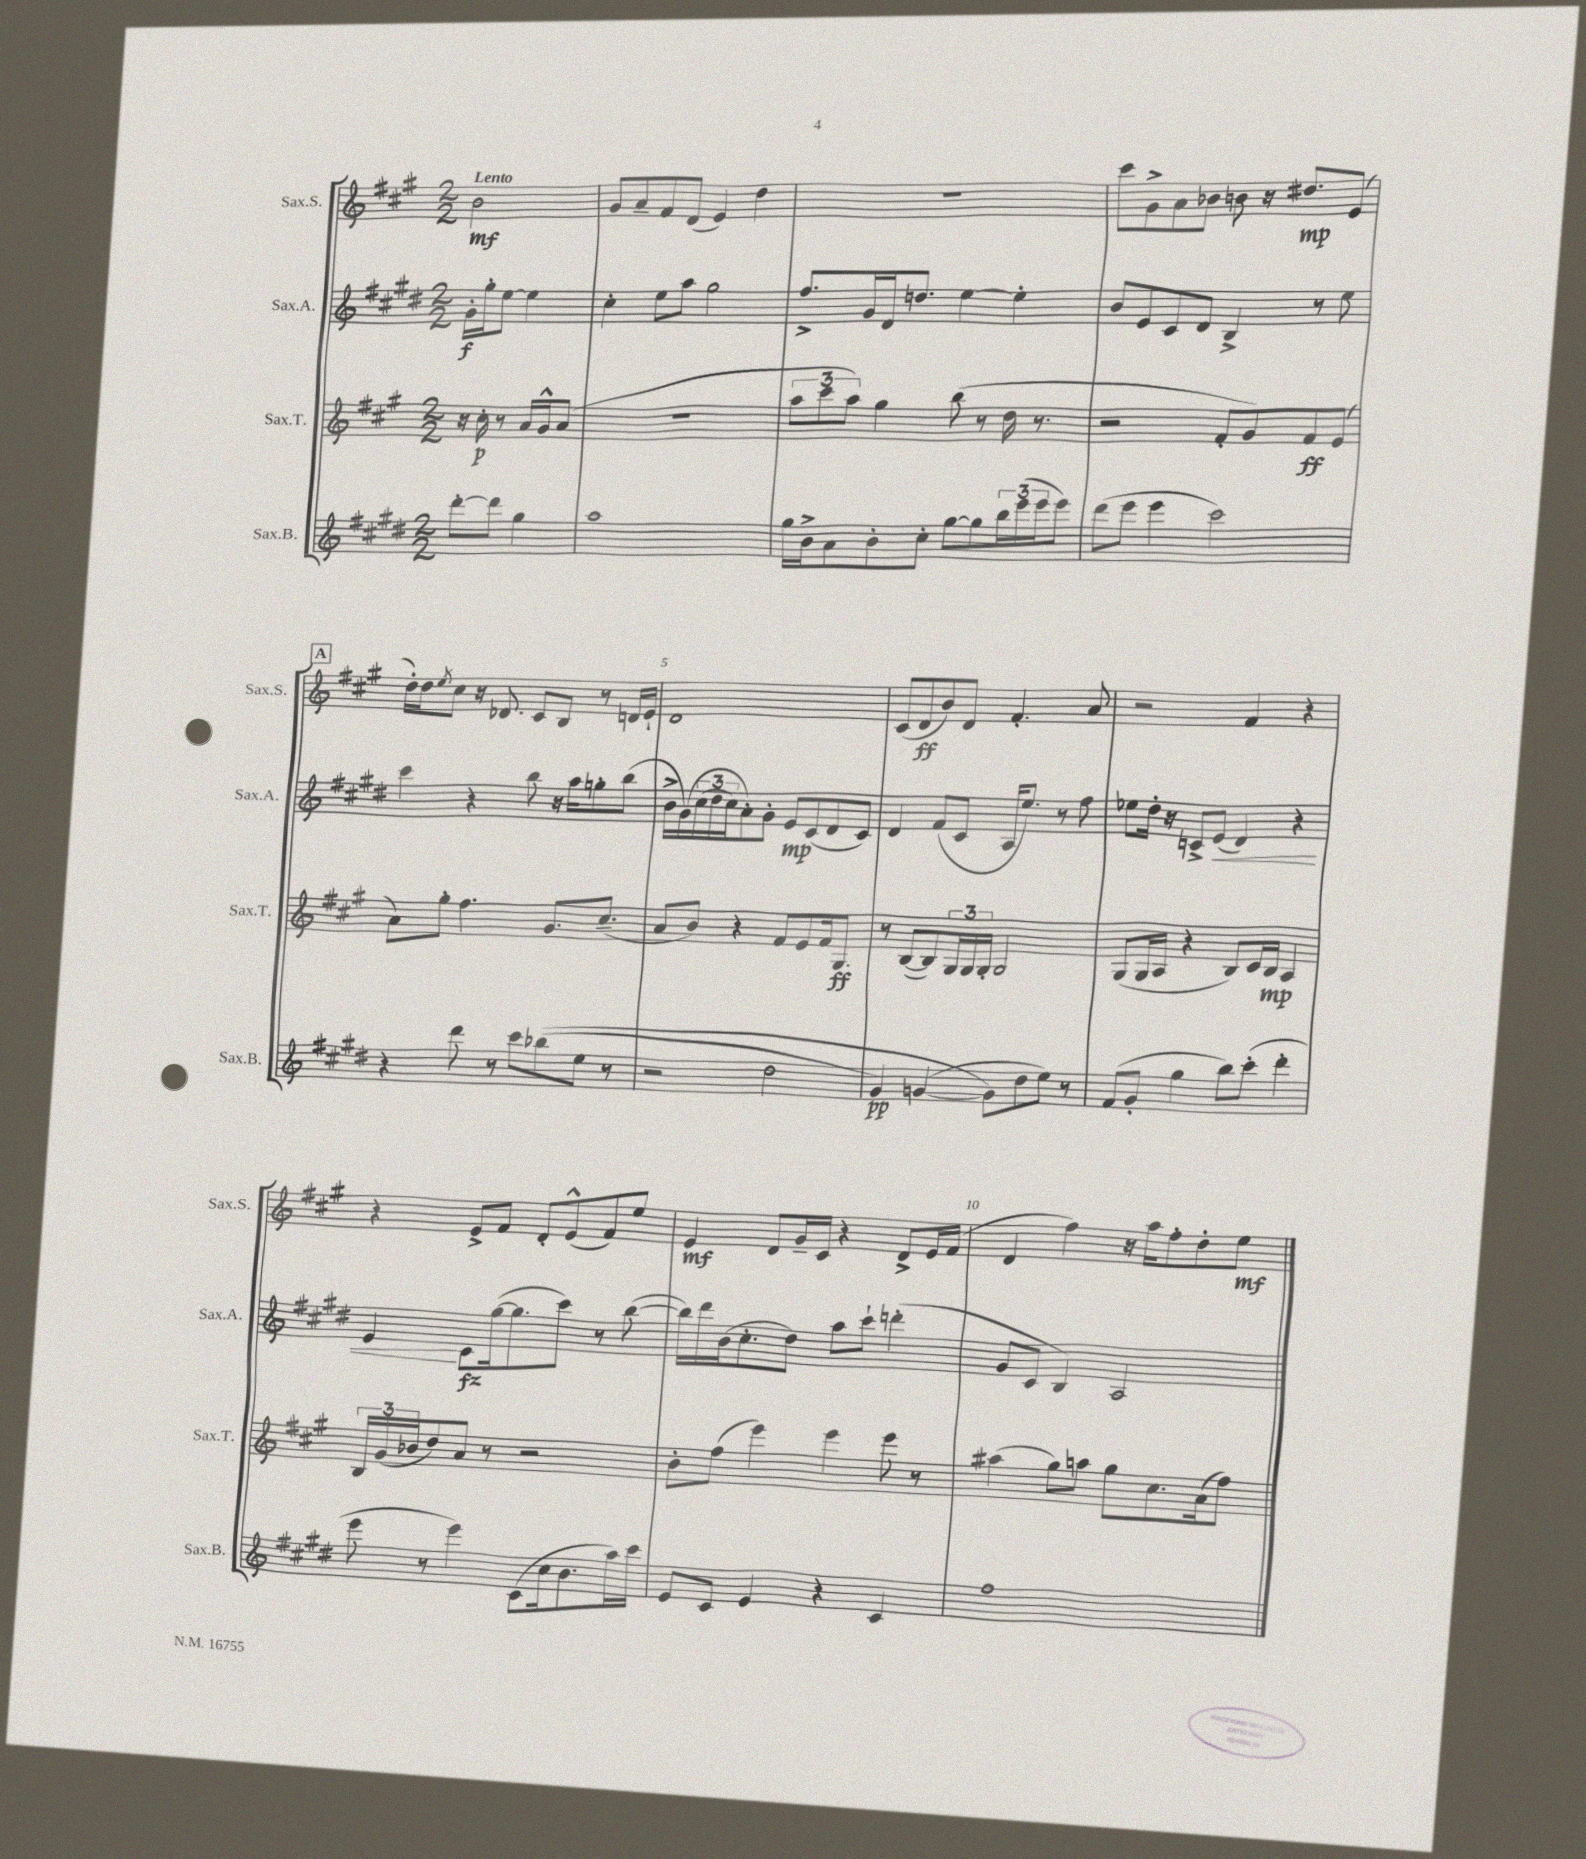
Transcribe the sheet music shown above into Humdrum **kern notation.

**kern	**kern	**kern	**kern
*staff4	*staff3	*staff2	*staff1
*clefG2	*clefG2	*clefG2	*clefG2
*k[f#c#g#d#]	*k[f#c#g#]	*k[f#c#g#d#]	*k[f#c#g#]
*M2/2	*M2/2	*M2/2	*M2/2
[8ddd#'\L	16r	16g#'\LL	2b\
.	16cc#'\	16gg#'\J	.
8ddd#\]J	8r	[8ee\J	.
4gg#\	16a/LL	4ee\]	.
.	16g#^^/J	.	.
.	(8a/J	.	.
=	=	=	=
1aa	1r	4cc#'\	8g#/L
.	.	.	8a~/
.	.	8ee\L	8f#/
.	.	8aa\J	(8d/J
.	.	2gg#\	4e/)
.	.	.	4dd\
=	=	=	=
16gg#\LL	12aa\L	8.ff#^/L	1r
16b^\J	.	.	.
.	12ccc#\	.	.
8a\	.	.	.
.	12aa\J)	.	.
.	.	16g#/L	.
8b'\	4gg#\	16d#/J	.
.	.	8.dd/J	.
8cc#'\J	.	.	.
[8gg#\L	(8bb\	[4ee\	.
8gg#\]	8r	.	.
24bb\L	16dd\	4ee'\]	.
(24eee\	.	.	.
.	8.r	.	.
24eee\J	.	.	.
8eee\J)	.	.	.
=	=	=	=
(8ddd#\L	2r	8b/L	8ccc#\L
8eee\J	.	8e/	8g#^\
4eee\	.	8c#/	8a\
.	.	8d#/J	8b-\J
2ccc#\)	8f#'/L	4B^/	8b\
.	8g#/)	.	16r
.	.	.	8.dd#/L
.	8f#/	8r	.
.	(8e/J	8ee\	(8e/J
=	=	=	=
4r	8a\L)	4ccc#\	16dd'\LL)
.	.	.	16dd\J
.	.	.	8qee/
.	8gg#'\J	.	8cc#\J
8ddd#\	4.ff#\	4r	16r
.	.	.	8.d-/
8r	.	.	.
8ccc#\L	.	8bb\	8c#/L
&((8bb-\	8.g#/L	16r	8B/J
.	.	16aa\LK	.
8ee\J	.	8gg'\	8r
.	(8.cc#~/J	.	.
8r	.	(8bb\J	16d/LL
.	.	.	16e`/JJ
=	=	=	=
2r	8a/L	16b^\LL	1d
.	.	&(16g#\)	.
.	8b/J)	(24cc#\	.
.	.	24dd#\	.
.	.	24cc#\J)	.
.	4r	8a'\&)	.
.	.	8g#'\J	.
2dd#\	8f#/L	8e/L	.
.	8e/	(8c#/	.
.	16f#/k	8d#/	.
.	8.G#/J	.	.
.	.	8c#/J)	.
=	=	=	=
4g#/)	8r	4d#/	(8c#/L
.	([8B/L	.	8d/
([4g/	8B/])	(8f#/L	8b/)
.	24G#/L	8c#/J	8d/J
.	24G#/	.	.
.	24G#'/JJ	.	.
8g\]L&)	2G#/	16A/LK	4.f#'/
.	.	8.ee/J)	.
8dd#\	.	.	.
8ee\J)	.	8r	.
8r	.	8ff#\	8a/
=	=	=	=
(8f#/L	(8G#/L	8ee-\L	2r
8g#'/J	16G#/L	16dd#'\Jk	.
.	16A/JJ	16r	.
4gg#\	4r	8c^/L	.
.	.	(8e/J	.
8bb\L)	8B/L)	4d#/)	4f#/
(8ccc#'\J	16c#/L	.	.
.	16B/JJ	.	.
4ddd#'\	4A/	4r	4r
=	=	=	=
8eee\	24B/LL	4e/	4r
.	(24g#/	.	.
.	24b-/J	.	.
8r	8dd/)	.	.
4eee\)	8a/J	8c#\L	8e^/L
.	8r	([16gg#\k	8f#/J
.	.	8.gg#\]	.
(8c#\L	2r	.	8d'/L
16cc#\k	.	8ccc#\J)	(8e^^/
8.b\	.	.	.
.	.	8r	8f#/)
16aa\L)	.	([8bb\	8ee/J
16ccc#\JJ	.	.	.
=	=	=	=
8e/L	8b'\L	16bb\]LL)	4e/
.	.	16ddd#\	.
8c#/J	(8ff#\J	(16b\J	.
.	.	8.cc#'\	.
4e/	4eee\)	.	8d/L
.	.	8dd#\J)	16g#~/L
.	.	.	16c#/JJ
4r	4eee\	8aa\L	4r
.	.	8ccc#`\J	.
4c#/	8eee\	(4ddd'\	8d^/L
.	8r	.	16e/L
.	.	.	(16f#/JJ
=	=	=	=
1ff#	(4aa#\	8g#/L	4d/
.	.	8c#/J	.
.	8gg#\L)	4B/)	4ff#\)
.	8aa\J	.	.
.	8gg#\L	2A/	16r
.	.	.	16aa\LK
.	8.cc#\	.	8ff#'\
.	.	.	8dd'\
.	(16a\k	.	.
.	8ff#\J)	.	8ee\J
==	==	==	==
*-	*-	*-	*-
